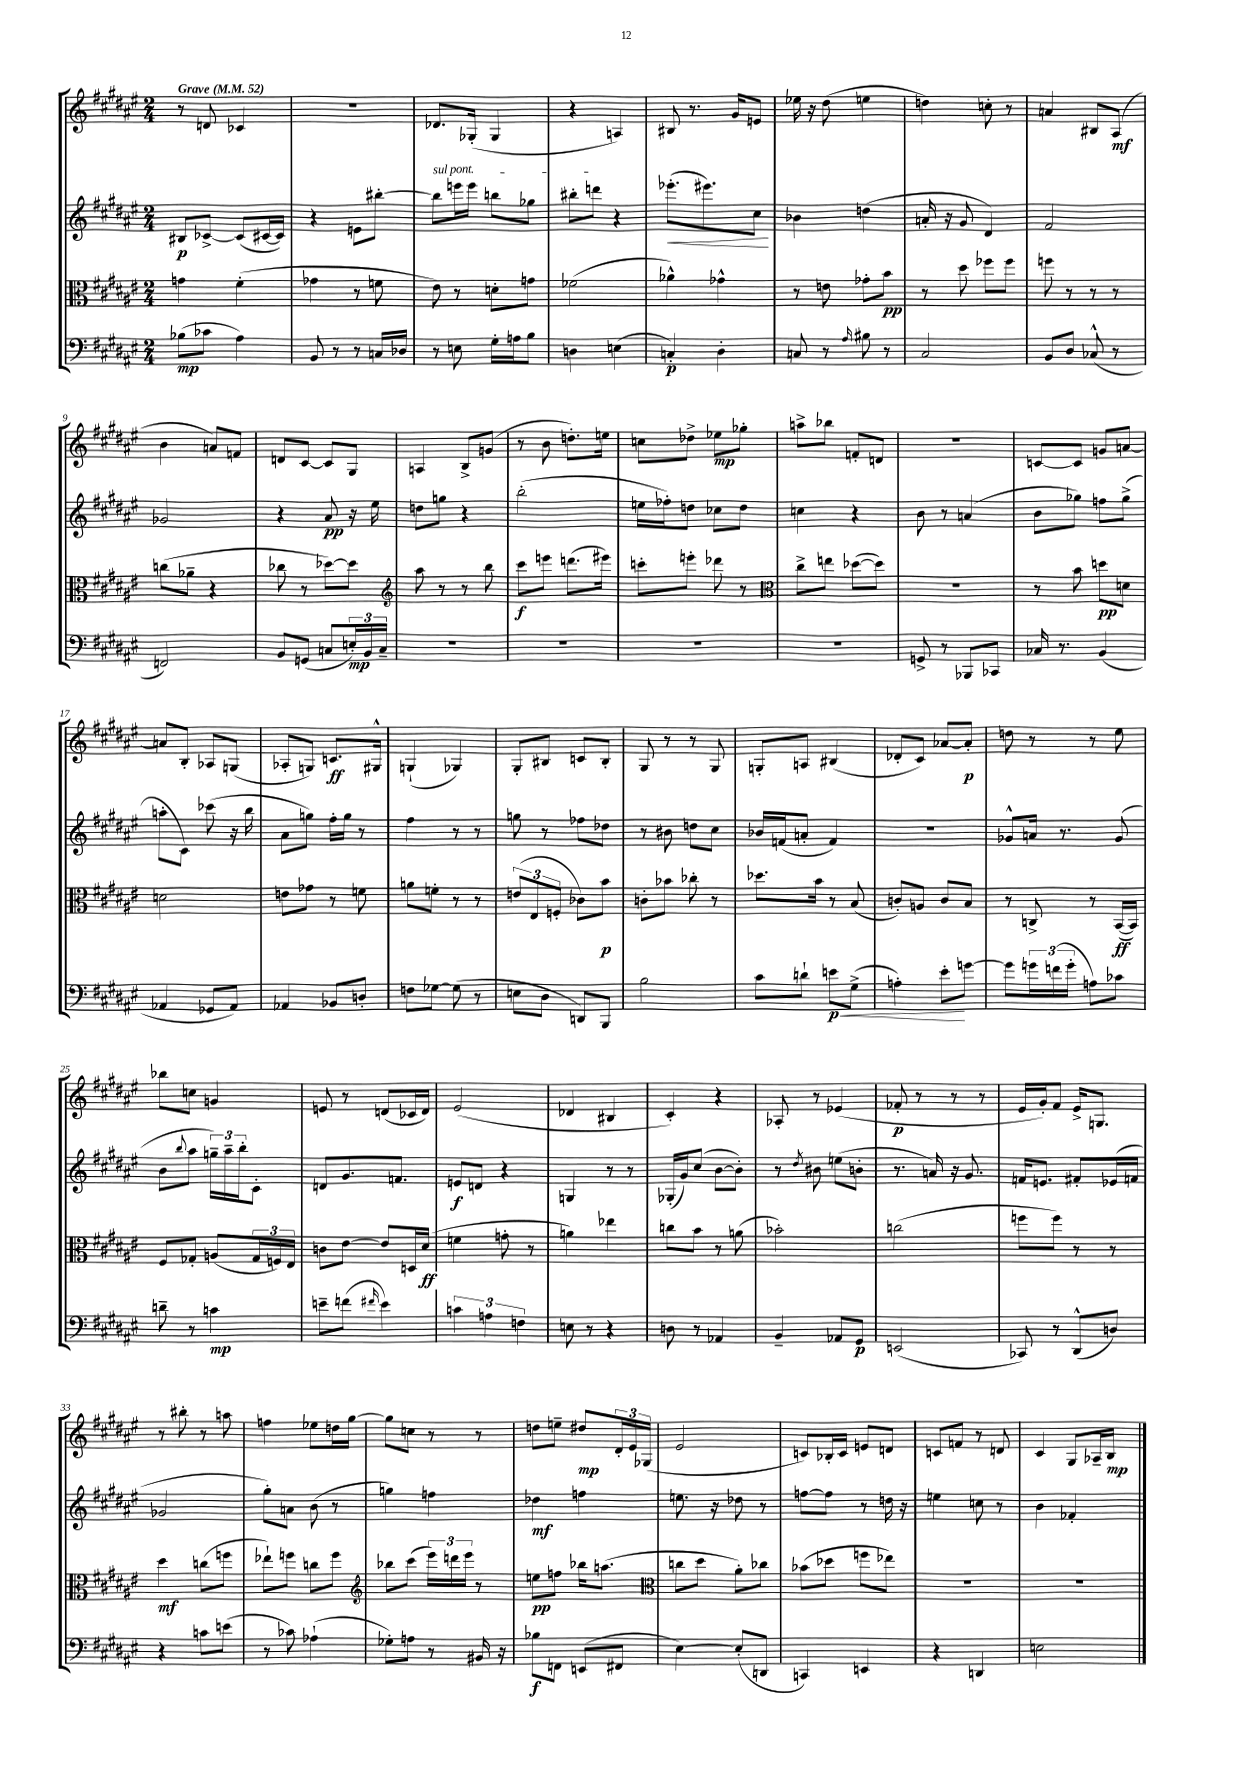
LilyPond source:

<<
\new StaffGroup <<
\new Staff = "s0" {
    \clef treble \key fis \major \numericTimeSignature \time 2/4 \tempo "Grave" 4 = 52
    r8 d'8 ces'4 |
    r2 |
    des'8. ges16-.( ges4 |
    r4 a4) |
    bis8 r8. gis'16 e'8 |
    ees''16 r16 dis''8( e''4 |
    d''4) c''8-. r8 |
    a'4 bis8 ais8\mf( |
    b'4 a'8) f'8 |
    d'8 cis'8~ cis'8 gis8 |
    a4 b8-> g'8( |
    r8 b'8 d''8.-.) e''16 |
    c''8 des''8-> ees''8\mp ges''8-. |
    a''8-> bes''8 f'8-. d'8 |
    r2 |
    c'8~ c'8 g'8 a'8~ |
    a'8 b8-. aes8 g8( |
    aes8-. g8) c'8.\ff gis16-^ |
    g4-!( ges4) |
    gis8-. bis8 c'8 bis8-. |
    gis8 r8 r8 gis8 |
    g8-. a8 bis4( |
    des'8-. cis'8) aes'8~ aes'8-.\p |
    d''8 r8 r8 eis''8 |
    bes''8 c''8 g'4 |
    e'8 r8 d'8( ces'16 d'16) |
    eis'2( |
    des'4 bis4 |
    cis'4-.) r4 |
    aes8-. r8 ees'4( |
    fes'8-.\p r8 r8 r8 |
    eis'16 gis'16-.) fis'8 eis'16-> g8. |
    r8 bis''8-. r8 a''8 |
    f''4 ees''8 d''16 gis''16~ |
    gis''8 c''8 r8 r8 |
    d''8 e''8-- dis''8\mp \tuplet 3/2 { dis'16-. eis'16 ges16( } |
    eis'2 |
    c'8) bes16-. c'16 e'8 d'8 |
    c'8 f'8 r8 d'8 |
    cis'4 gis8 aes16-- b16\mp \bar "|." |
}
\new Staff = "s1" {
    \clef treble \key fis \major \numericTimeSignature \time 2/4
    bis8\p ces'8~-> ces'8( cis'16~ cis'16) |
    r4 e'8 bis''8~-. |
    \once \override TextSpanner.bound-details.left.text = \markup { \italic "sul pont." } bis''8\startTextSpan e'''16 e'''16 b''8 ges''8 |
    bis''8-. d'''8\stopTextSpan r4 |
    ees'''8.-.\<( eis'''8.) cis''8\! |
    bes'4 d''4( |
    a'16-. r16 gis'8 dis'4) |
    fis'2 |
    ges'2 |
    r4 ais'8\pp r16 eis''16 |
    d''8 g''8 r4 |
    b''2-.( |
    e''16 fes''16-.) d''8 ces''8 d''8 |
    c''4 r4 |
    b'8 r8 a'4( |
    b'8 ges''8) f''8 ges''8->( |
    a''8-. cis'8) ces'''8( r16 b''16 |
    ais'8 g''8) fis''16-. g''16 r8 |
    fis''4 r8 r8 |
    g''8 r8 fes''8 des''8 |
    r8 bis'8 d''8 cis''8 |
    bes'16 f'16( a'8-. f'4) |
    r2 |
    ges'8-^ a'16 r8. ges'8( |
    b'8 \appoggiatura { b''8 } ais''8 \tuplet 3/2 { g''16--) ais''16-- b''16-. } cis'8-. |
    d'8 gis'8. f'8. |
    e'8\f d'8 r4 |
    g4 r8 r8 |
    ges16-.( gis'16) cis''8( b'8~ b'8-.) |
    r8 \acciaccatura { dis''8 } bis'8 e''8( b'8-. |
    r8. a'16) r16 gis'8. |
    f'16 e'8. fis'8-. ees'16( f'16 |
    ges'2 |
    gis''8-.) a'8 b'8( r8 |
    g''4) f''4 |
    des''4\mf f''4 |
    e''8. r16 des''8 r8 |
    f''8~ f''8 r8 d''16 r16 |
    e''4 c''8 r8 |
    b'4 fes'4-. \bar "|." |
}
\new Staff = "s2" {
    \clef alto \key fis \major \numericTimeSignature \time 2/4
    g'4 fis'4-.( |
    ges'4 r8 f'8 |
    eis'8) r8 d'8-. g'8 |
    fes'2( |
    aes'4-^) ges'4-^ |
    r8 e'8 ges'8-. b'8\pp |
    r8 dis''8 fes''8 fes''8 |
    f''8 r8 r8 r8 |
    c''8( aes'8-- r4 |
    ces''8 r8 des''8~) des''8 |
    \clef treble ais''8 r8 r8 b''8 |
    cis'''8\f e'''8 d'''8.( eis'''16) |
    c'''8-. e'''8-. des'''8 r8 |
    \clef alto cis''8-> e''8 des''8~( des''8) |
    r2 |
    r8 b'8 d''8\pp d'8 |
    d'2 |
    e'8 ges'8 r8 f'8 |
    a'8 f'8-. r8 r8 |
    \tuplet 3/2 { e'8( eis8 f8-. } ces'8) b'8\p |
    c'8-. bes'8 ces''8-. r8 |
    des''8. b'16 r8 b8( |
    c'8-.) a8 c'8 b8 |
    r8 c8-> r8 b,16~\ff( b,16) |
    fis8 ges8-. a8( \tuplet 3/2 { ges16 f16) eis16 } |
    c'8 eis'8~ eis'8 d16 dis'16\ff( |
    f'4 g'8-. r8 |
    a'4) ees''4 |
    c''8 b'8 r8 a'8( |
    bes'2-.) |
    c''2( |
    f''8 f''8) r8 r8 |
    dis''4\mf c''8( f''8 |
    ees''8-!) f''8 c''8 f''8 |
    \clef treble bes''8 cis'''8( \tuplet 3/2 { eis'''16) d'''16 eis'''16 } r8 |
    e''8\pp f''8 bes''16 a''8.( |
    \clef alto c''8 dis''8 ais'8-.) ces''8 |
    bes'8( des''8 f''8 ees''8) |
    R2 |
    R2 \bar "|." |
}
\new Staff = "s3" {
    \clef bass \key fis \major \numericTimeSignature \time 2/4
    bes8\mp( ces'8 ais4) |
    b,8 r8 r8 c16 des16 |
    r8 e8 gis16-. a16 b8 |
    d4 e4( |
    c4-.\p) dis4-. |
    c8 r8 \grace { ais16 } bis8 r8 |
    cis2 |
    b,8 dis8 ces8-^( r8 |
    f,2) |
    b,8 g,8( c8 \tuplet 3/2 { e16-.\mp) b,16 c16-- } |
    R2 |
    R2 |
    R2 |
    R2 |
    g,8-> r8 bes,,8 ces,8 |
    ces16 r8. b,4( |
    aes,4 ges,8 aes,8) |
    aes,4 bes,8 d8-. |
    f8 ges8~ ges8( r8 |
    e8 dis8 d,8) b,,8 |
    b2 |
    cis'8 d'8-! e'8\p\< gis8->( |
    a4-.) eis'8-.\! g'8~ |
    g'8 \tuplet 3/2 { g'16 f'16( g'16-. } a8) ces'8 |
    d'8-- r8 c'4\mp |
    e'8-- f'8( \grace { fis'16 } e'4) |
    \tuplet 3/2 { c'4 a4 f4 } |
    e8 r8 r4 |
    d8 r8 aes,4 |
    b,4-- aes,8 gis,8\p |
    e,2( |
    ces,8) r8 dis,8-^( d8) |
    r4 c'8 e'8( |
    r8 ces'8) aes4-!( |
    ges8-.) a8 r8 bis,16 r16 |
    bes8\f f,8 e,8( fis,8 |
    eis4~) eis8-.( d,8 |
    c,4) e,4 |
    r4 d,4 |
    e2 \bar "|." |
}
>>
>>
